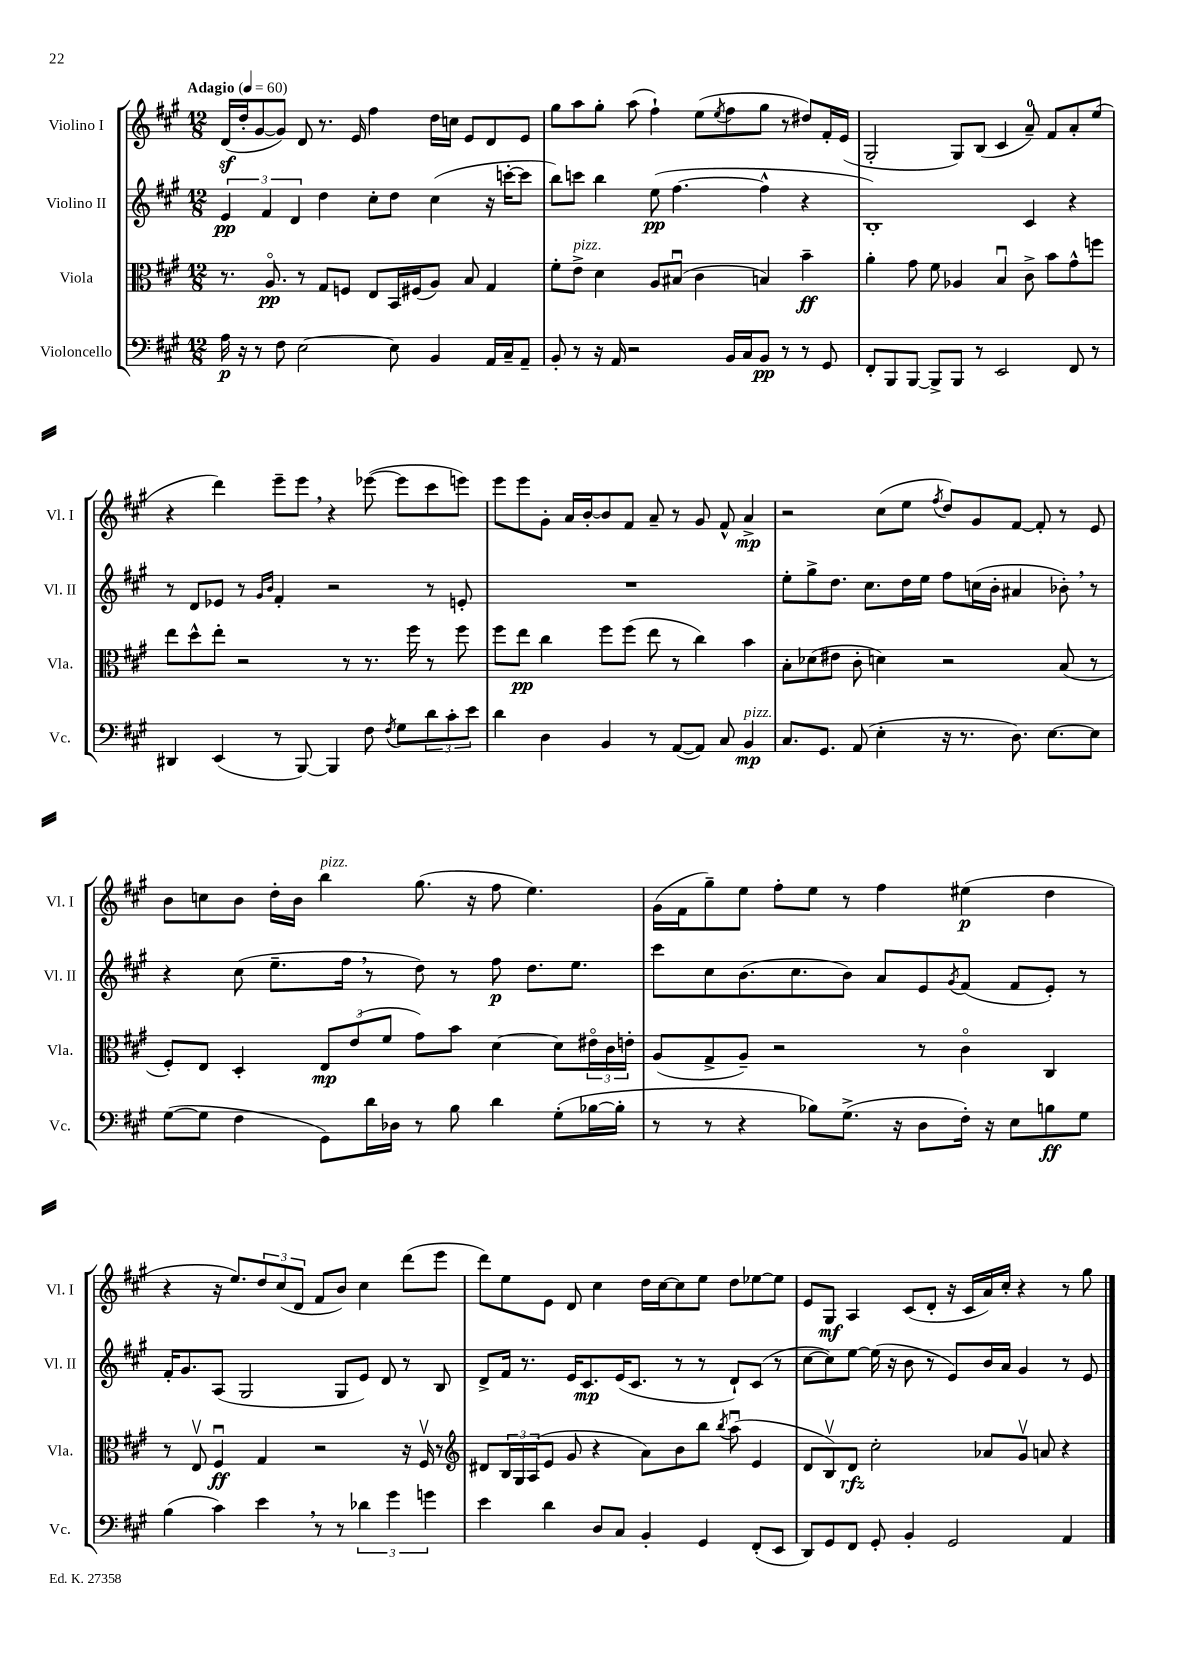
<<
\new StaffGroup <<
\new Staff = "s0" \with { instrumentName = "Violino I" shortInstrumentName = "Vl. I" } {
    \clef treble \key a \major \numericTimeSignature \time 12/8 \tempo "Adagio" 4 = 60
    d'16\sf( d''16-. gis'8~ gis'8) d'8 r8. e'16 fis''4 d''16 c''16 e'8 d'8 e'8 |
    gis''8 a''8 gis''8-. a''8( fis''4-!) e''8( \acciaccatura { e''8 } fis''8 gis''8 r8 dis''8) fis'16-. e'16( |
    gis2-. gis8) b8( cis'4 a'8-0--) fis'8 a'8-. e''8( |
    r4 d'''4) e'''8-- e'''8 \breathe r4 ees'''8~( ees'''8 cis'''8 e'''8) |
    e'''8 e'''8 gis'8-. a'16 b'16~-. b'8 fis'8 a'8-- r8 gis'8 fis'8-^ a'4->\mp |
    r2 cis''8( e''8 \acciaccatura { fis''8 } d''8) gis'8 fis'8~ fis'8-. r8 e'8 |
    b'8 c''8 b'8 d''16-. b'16 b''4^\markup { \italic "pizz." } gis''8.( r16 fis''8 e''4.) |
    gis'16( fis'16 gis''8--) e''8 fis''8-. e''8 r8 fis''4 eis''4\p( d''4 |
    r4 r16 e''8.) \tuplet 3/2 { d''8 cis''8( d'8 } fis'8 b'8) cis''4 d'''8( e'''8 |
    d'''8) e''8 e'8 d'8 cis''4 d''16 cis''16~ cis''8 e''8 d''8 ees''8~ ees''8 |
    e'8 gis8\mf a4 cis'8( d'8-. r16 cis'16 a'16) cis''16-. r4 r8 gis''8 \bar "|." |
}
\new Staff = "s1" \with { instrumentName = "Violino II" shortInstrumentName = "Vl. II" } {
    \clef treble \key a \major \numericTimeSignature \time 12/8
    \tuplet 3/2 { e'4\pp fis'4 d'4 } d''4 cis''8-. d''8 cis''4( r16 c'''16~-. c'''8 |
    b''8) c'''8 b''4 e''8\pp( fis''4.~ fis''4-^ r4 |
    b1-.) cis'4 r4 |
    r8 d'8 ees'8 r8 \grace { gis'16 b'16 } fis'4-. r2 r8 e'8-. |
    R1. |
    e''8-. gis''8-> d''8. cis''8. d''16 e''16 fis''8 c''16( b'16-. ais'4 bes'8-.) \breathe r8 |
    r4 cis''8( e''8.-- fis''16 \breathe r8 d''8) r8 fis''8\p d''8. e''8. |
    cis'''8 cis''8 b'8.( cis''8. b'8) a'8 e'8 \acciaccatura { gis'8 } fis'8( fis'8 e'8-.) r8 |
    fis'16-. gis'8. a8( gis2 gis8 e'8) d'8 r8 b8 |
    d'8-> fis'16 r8. e'16 cis'8.\mp e'16( cis'8. r8 r8 d'8-!) cis'8( r8 |
    cis''8~ cis''8) e''8~ e''16( r16 b'8 r8 e'8) b'16 a'16 gis'4 r8 e'8 \bar "|." |
}
\new Staff = "s2" \with { instrumentName = "Viola" shortInstrumentName = "Vla." } {
    \clef alto \key a \major \numericTimeSignature \time 12/8
    r8. a8.\flageolet\pp r8 gis8 f8 e8 b,16 fis16( a8) b8 gis4 |
    fis'8-. e'8->^\markup { \italic "pizz." } d'4 a8 bis8\downbow( cis'4 b4) b'4--\ff |
    a'4-. gis'8 fis'8 aes4 b4\downbow cis'8-> b'8 gis'8-^ f''8 |
    e''8 d''8-^ e''8-. r2 r8 r8. fis''16 r8 fis''8 |
    fis''8 e''8\pp cis''4 fis''8 fis''8( e''8 r8 cis''4) b'4 |
    b8-. des'8( eis'8 cis'8-. d'4) r2 b8( r8 |
    fis8-.) e8 d4-. \tuplet 3/2 { e8\mp e'8( fis'8 } gis'8) b'8 d'4~ d'8 \tuplet 3/2 { eis'16\flageolet cis'16 e'16-. } |
    a8( gis8-> a8--) r2 r8 cis'4\flageolet cis4 |
    r8 e8\upbow fis4\downbow\ff gis4 r2 r16 fis16\upbow r8 |
    \clef treble dis'8 \tuplet 3/2 { b16 gis16 a16( } e'8 gis'8 r4 a'8) b'8 b''8 \acciaccatura { b''8 } a''8\downbow( e'4 |
    d'8 b8\upbow) d'8\rfz cis''2-. aes'8 gis'8\upbow a'8 r4 \bar "|." |
}
\new Staff = "s3" \with { instrumentName = "Violoncello" shortInstrumentName = "Vc." } {
    \clef bass \key a \major \numericTimeSignature \time 12/8
    a16\p r16 r8 fis8 e2~ e8 b,4 a,16 cis16-- a,8-- |
    b,8-. r8 r16 a,16 r2 b,16 cis16 b,8\pp r8 r8 gis,8 |
    fis,8-. b,,8 b,,8~ b,,8-> b,,8 r8 e,2 fis,8 r8 |
    dis,4 e,4( r8 b,,8~) b,,4 fis8 \acciaccatura { fis8 } gis8 \tuplet 3/2 { d'8 cis'8-. e'8 } |
    d'4 d4 b,4 r8 a,8~( a,8) cis8 b,4\mp^\markup { \italic "pizz." } |
    cis8. gis,8. a,8( e4-. r16 r8. d8.) e8.~ e8 |
    gis8~( gis8 fis4 gis,8) d'16 des16 r8 b8 d'4 gis8-.( bes16~ bes16-. |
    r8 r8 r4 bes8) gis8.->( r16 d8 fis16-.) r16 e8 b8\ff gis8 |
    b4( cis'4) e'4 \breathe r8 r8 \tuplet 3/2 { des'4 gis'4 g'4 } |
    e'4 d'4 d8 cis8 b,4-. gis,4 fis,8-.( e,8 |
    d,8) gis,8 fis,8 gis,8-. b,4-. gis,2 a,4 \bar "|." |
}
>>
>>
\layout { \context { \Score \remove "Bar_number_engraver" } }
